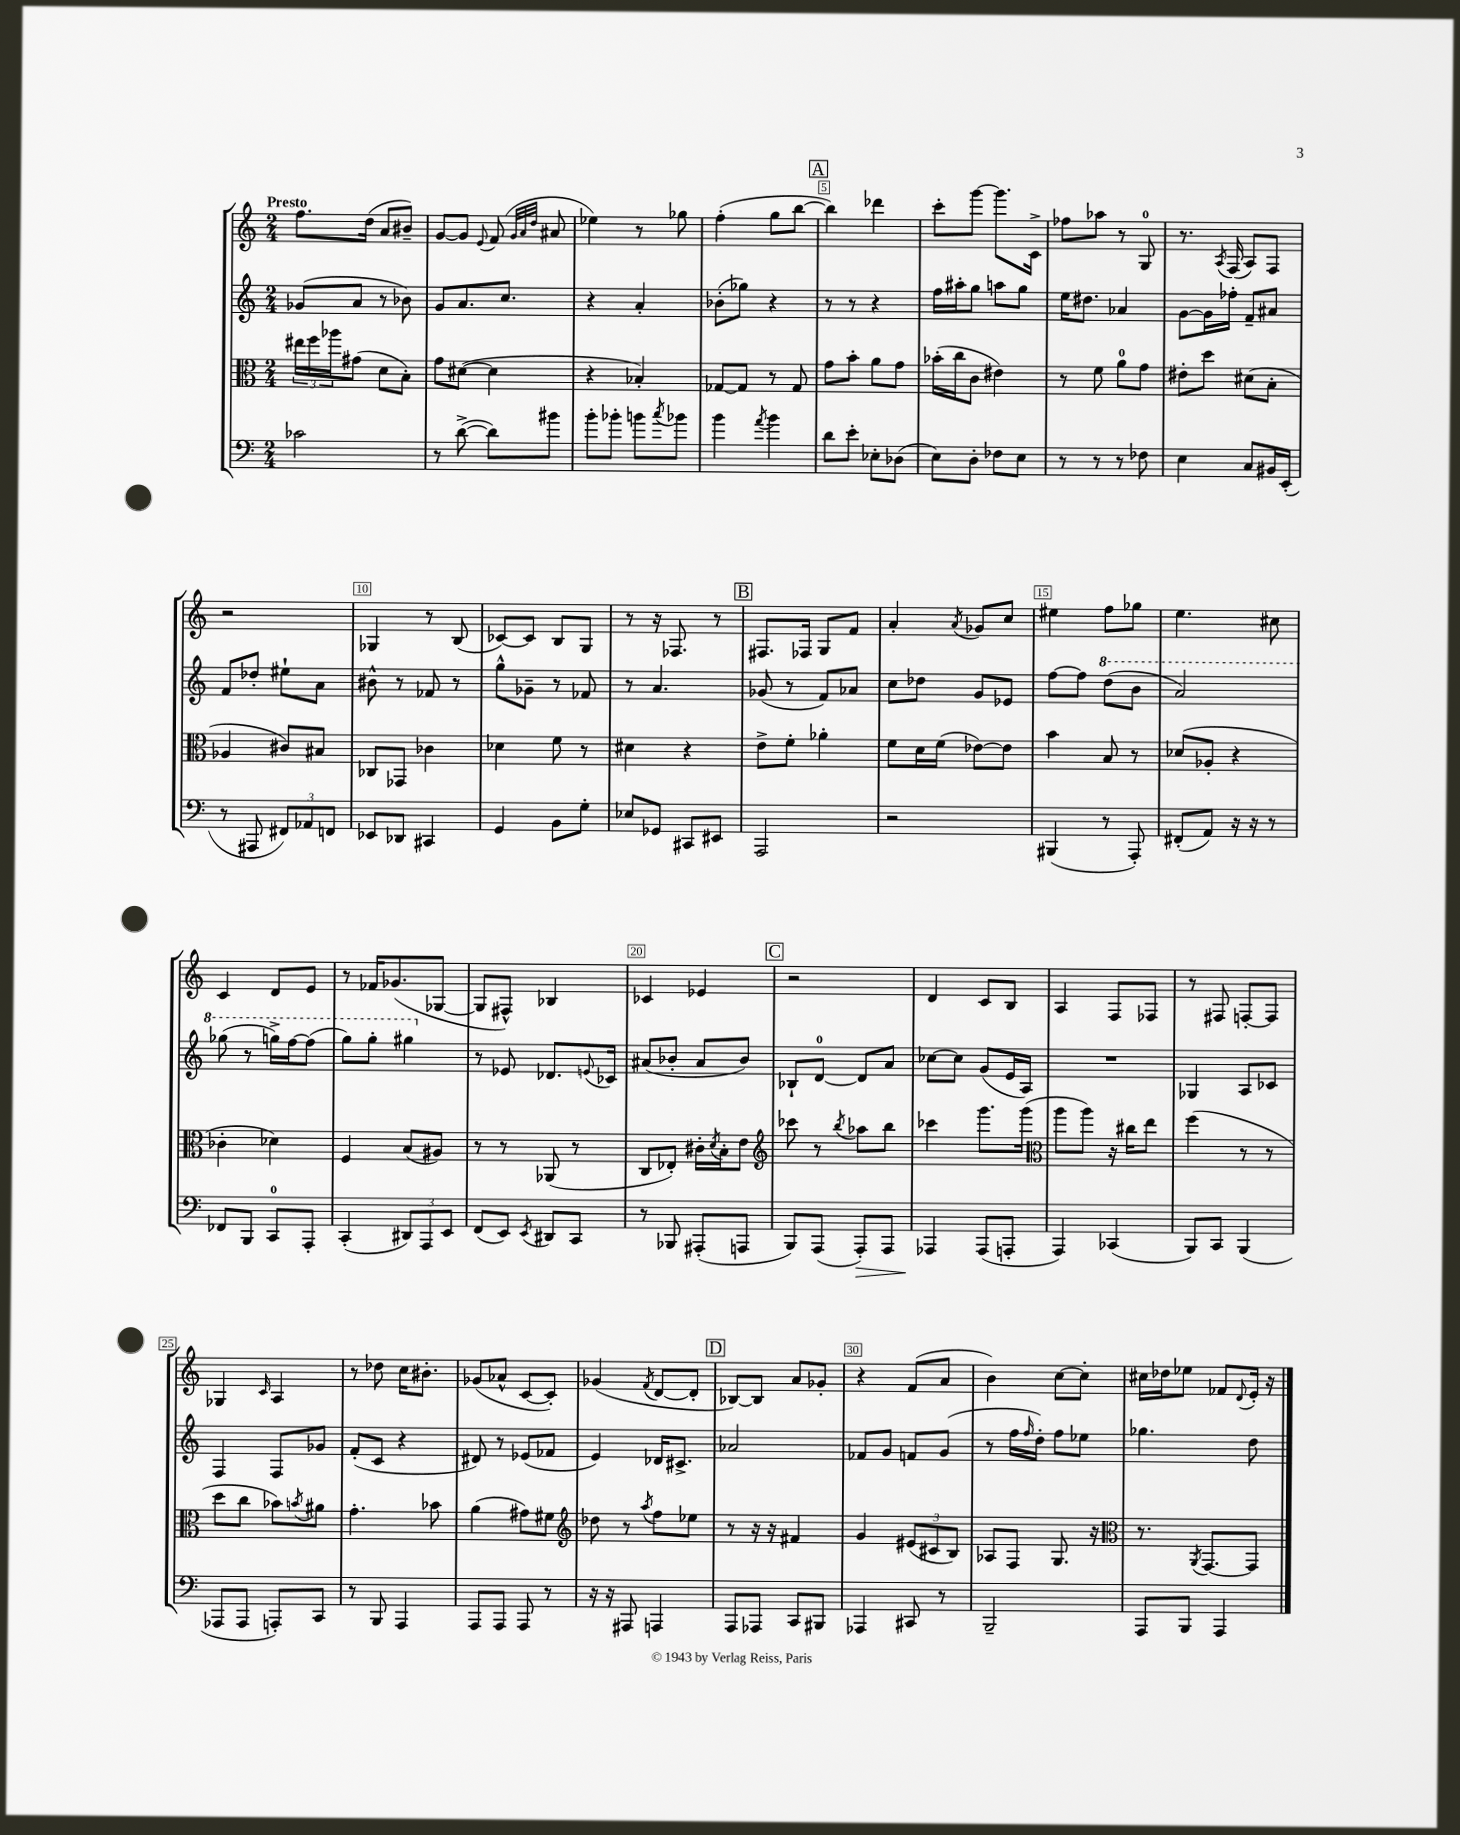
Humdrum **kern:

**kern	**kern	**kern	**kern
*staff4	*staff3	*staff2	*staff1
*clefF4	*clefC3	*clefG2	*clefG2
*k[]	*k[]	*k[]	*k[]
*M2/4	*M2/4	*M2/4	*M2/4
2c-\	24ee#\LL	(8g-/L	8.ff\L
.	24ff\	.	.
.	24aa-\J	.	.
.	(8g#\J	8a/J	.
.	.	.	(16dd\Jk
.	8d\L	8r	8a/L
.	8B'\J)	8b-\)	8b#~/J)
=	=	=	=
8r	8g\L	8g/L	[8g/L
([8d^\	([8d#\J	8.a/	8g/]J
.	.	.	8qqe/
8d\]L)	4d#\]	.	(8f/
.	.	8.cc/J	.
.	.	.	32qqg/LLL
.	.	.	32qqa/
.	.	.	32qqdd/JJJ
8b#\J	.	.	8a#/
=	=	=	=
8b'\L	4r	4r	4ee-\)
8b-'\J	.	.	.
8b\L	4B-'/)	4a'/	8r
8qcc/	.	.	.
8b-\J	.	.	8gg-\
=	=	=	=
4b\	[8G-/L	(8b-'\L	(4ff'\
.	8G-/]J	8gg-\J)	.
8qa/	.	.	.
4b\	8r	4r	8gg\L
.	8G-/	.	[8bb\J
=	=	=	=
8d\L	8g\L	8r	4bb\])
8e'\J	8b'\J	8r	.
8E-'\L	8a\L	4r	4ddd-\
(8D-\J	8g\J	.	.
=	=	=	=
8E\L)	(16b-'\LL	16ff\LL	8ccc'\L
.	16cc\J	16aa#'\J	.
8D'\J	8c\J	8gg\J	[8ggg\J
8F-\L	4e#\)	8aa\L	8.ggg\]L
8E\J	.	8gg\J	.
.	.	.	16c^\Jk
=	=	=	=
8r	8r	16ee\LK	8ff-\L
.	.	8.dd#\J	.
8r	8f\	.	8aa-\J
8r	8a\L	4a-/	8r
8F-\	8g\J	.	8G/
=	=	=	=
4E\	8e#'\L	[8g\L	8.r
.	8dd\J	16g\]L	.
.	.	.	8qA/
.	.	16ff-'\JJ	(16F/
8C/L	(8d#\L	8f~/L	8A/L)
16BB#/L	8B'\J	8a#/J	8F/J
(16EE'/JJ	.	.	.
=	=	=	=
8r	4A-/	8f/L	2r
8AAA#/	.	8dd-'/J	.
12FF#/L)	8c#/L)	8ee#`\L	.
12AA-/	.	.	.
.	8B#/J	8a\J	.
12FF/J	.	.	.
=	=	=	=
8EE-/L	8C-/L	8b#^^\	4G-/
8DD-/J	8GG-/J	8r	.
4CC#/	4c-\	8f-/	8r
.	.	8r	(8B/
=	=	=	=
4GG/	4d-\	8gg^^\L	[8c-/L)
.	.	8g-~\J	8c-/]J
8BB\L	8f\	8r	8B/L
8G'\J	8r	8f-/	8G/J
=	=	=	=
8E-/L	4d#\	8r	8r
8GG-/J	.	4.a/	16r
.	.	.	8.F-/
8CC#/L	4r	.	.
8EE#/J	.	.	8r
=	=	=	=
2AAA/	8e^\L	(8g-/	8.F#/L
.	8f'\J	8r	.
.	.	.	16F-/Jk
.	4a-'\	8f/L)	8G/L
.	.	8a-/J	8f/J
=	=	=	=
2r	8f\L	8cc\L	4a'/
.	16d\L	8dd-\J	.
.	(16f\JJ	.	.
.	.	.	8qa/
.	[8e-\L)	8g/L	8g-/L
.	8e-\]J	8e-/J	8cc/J
=	=	=	=
(4BBB#/	4b\	[8ff\L	4ee#\
.	.	8ff\]J	.
8r	8B/	(8ddd\L	8ff\L
8AAA'/)	8r	8bb\J	8gg-\J
=	=	=	=
(8FF#'/L	(8d-/L	2aa/)	4.ee\
8AA/J)	8A-'/J	.	.
16r	4r	.	.
16r	.	.	.
8r	.	.	8cc#\
=	=	=	=
8FF-/L	4c-'\	(8ggg-\	4c/
8BBB/J	.	8r	.
8CC/L	4d-\)	16ggg^\LL)	8d/L
.	.	[16fff\J	.
8AAA'/J	.	(8fff\]J	8e/J
=	=	=	=
(4CC'/	4F/	8ggg\L)	8r
.	.	8ggg'\J	16f-/LK
.	.	.	(8.g-/
12DD#/L)	(8B/L	4ggg#\	.
12AAA/	.	.	.
.	8A#/J)	.	[8G-/J
12EE/J	.	.	.
=	=	=	=
(8FF/L	8r	8r	8G-/]L
8EE/J)	8r	8e-/	8F#^^/J)
8qEE/	.	.	.
8DD#/L	(8AA-/	8.d-/L	4B-/
8CC/J	8r	.	.
.	.	8qqe/	.
.	.	16c-/Jk	.
=	=	=	=
8r	8C/L	(8a#/L	4c-/
8BBB-/	8E-'/J)	8b-'/J	.
(8AAA#'/L	16c#'\LL	8a#/L	4e-/
.	8qd/	.	.
.	16B'\J	.	.
8AAA/J	8e\J	8b-/J)	.
=	=	=	=
*	*clefG2	*	*
8BBB/L)	8ccc-\	8B-`/L	2r
(8AAA/J	8r	[8d/J	.
.	8qbb/	.	.
8AAA'/L)	8aa-\L	8d/]L	.
8AAA/J	8bb\J	8a/J	.
=	=	=	=
4AAA-/	4ccc-\	[8cc-\L	4d/
.	.	8cc-\]J	.
(8AAA-/L	8.ggg\L	(8g/L	8c/L
8AAA'/J	.	16e/L	8B/J
.	(16ggg\Jk	16A/JJ)	.
=	=	=	=
*	*clefC3	*	*
4AAA/)	8aa\L	2r	4A/
.	8aa\J)	.	.
(4CC-/	16r	.	8F/L
.	16cc#\LK	.	.
.	8ee\J	.	8F-/J
=	=	=	=
8BBB/L)	(4ff\	4G-/	8r
8CC/J	.	.	8F#/
(4BBB/	8r	8A/L	[8F'/L
.	8r	8c-/J	8F/]J
=	=	=	=
8AAA-/L	8dd\L	4F/	4G-/
8AAA-/J	8cc\J	.	.
.	.	.	16qqc/
8AAA'/L)	8b-\L)	8F/L	4A/
.	8qb/	.	.
8CC/J	8a#\J	8g-/J	.
=	=	=	=
8r	4.g'\	(8f'/L	8r
8BBB/	.	8c/J	8dd-\
4AAA/	.	4r	16cc\LK
.	.	.	8.b#'\J
.	8b-\	.	.
=	=	=	=
8AAA/L	(4a\	8d#/)	(8g-/L
8AAA/J	.	8r	8a-^^/J
8AAA/	8g#\L)	(8e-/L	[8c/L
8r	8f#\J	8f-/J	8c'/]J)
=	=	=	=
*	*clefG2	*	*
16r	8dd-\	4e/)	(4g-/
16r	.	.	.
8AAA#/	8r	.	.
.	8qaa/	.	8qf/
4AAA/	8ff\L	16d-/LK	[8d/L
.	.	8.c#^/J	.
.	8ee-\J	.	8d'/]J
=	=	=	=
8AAA/L	8r	2a-/	[8B-/L)
8AAA-/J	16r	.	8B-/]J
.	16r	.	.
8CC/L	4f#/	.	8a/L
8BBB#/J	.	.	8g-'/J
=	=	=	=
4AAA-/	4g/	8f-/L	4r
.	.	8g/J	.
8CC#/	(12e#/L	8f/L	(8f/L
.	12c#/	.	.
8r	.	(8g/J	8a/J
.	12B/J)	.	.
=	=	=	=
2BBB~/	8A-/L	8r	4b\)
.	8F/J	16ff\LL	.
.	.	16qqff/	.
.	.	16dd'\JJ)	.
.	8.G/	8ff\L	[8cc\L
.	.	8ee-\J	8cc'\]J
.	16r	.	.
=	=	=	=
*	*clefC3	*	*
8AAA/L	8.r	4.gg-\	16cc#\LL
.	.	.	16dd-\J
8BBB/J	.	.	8ee-\J
.	8qAA/	.	.
.	[8.GG/L	.	.
4AAA/	.	.	8f-/L
.	.	.	8qqd/
.	8GG/]J	8dd\	16e'/Jk
.	.	.	16r
==	==	==	==
*-	*-	*-	*-
